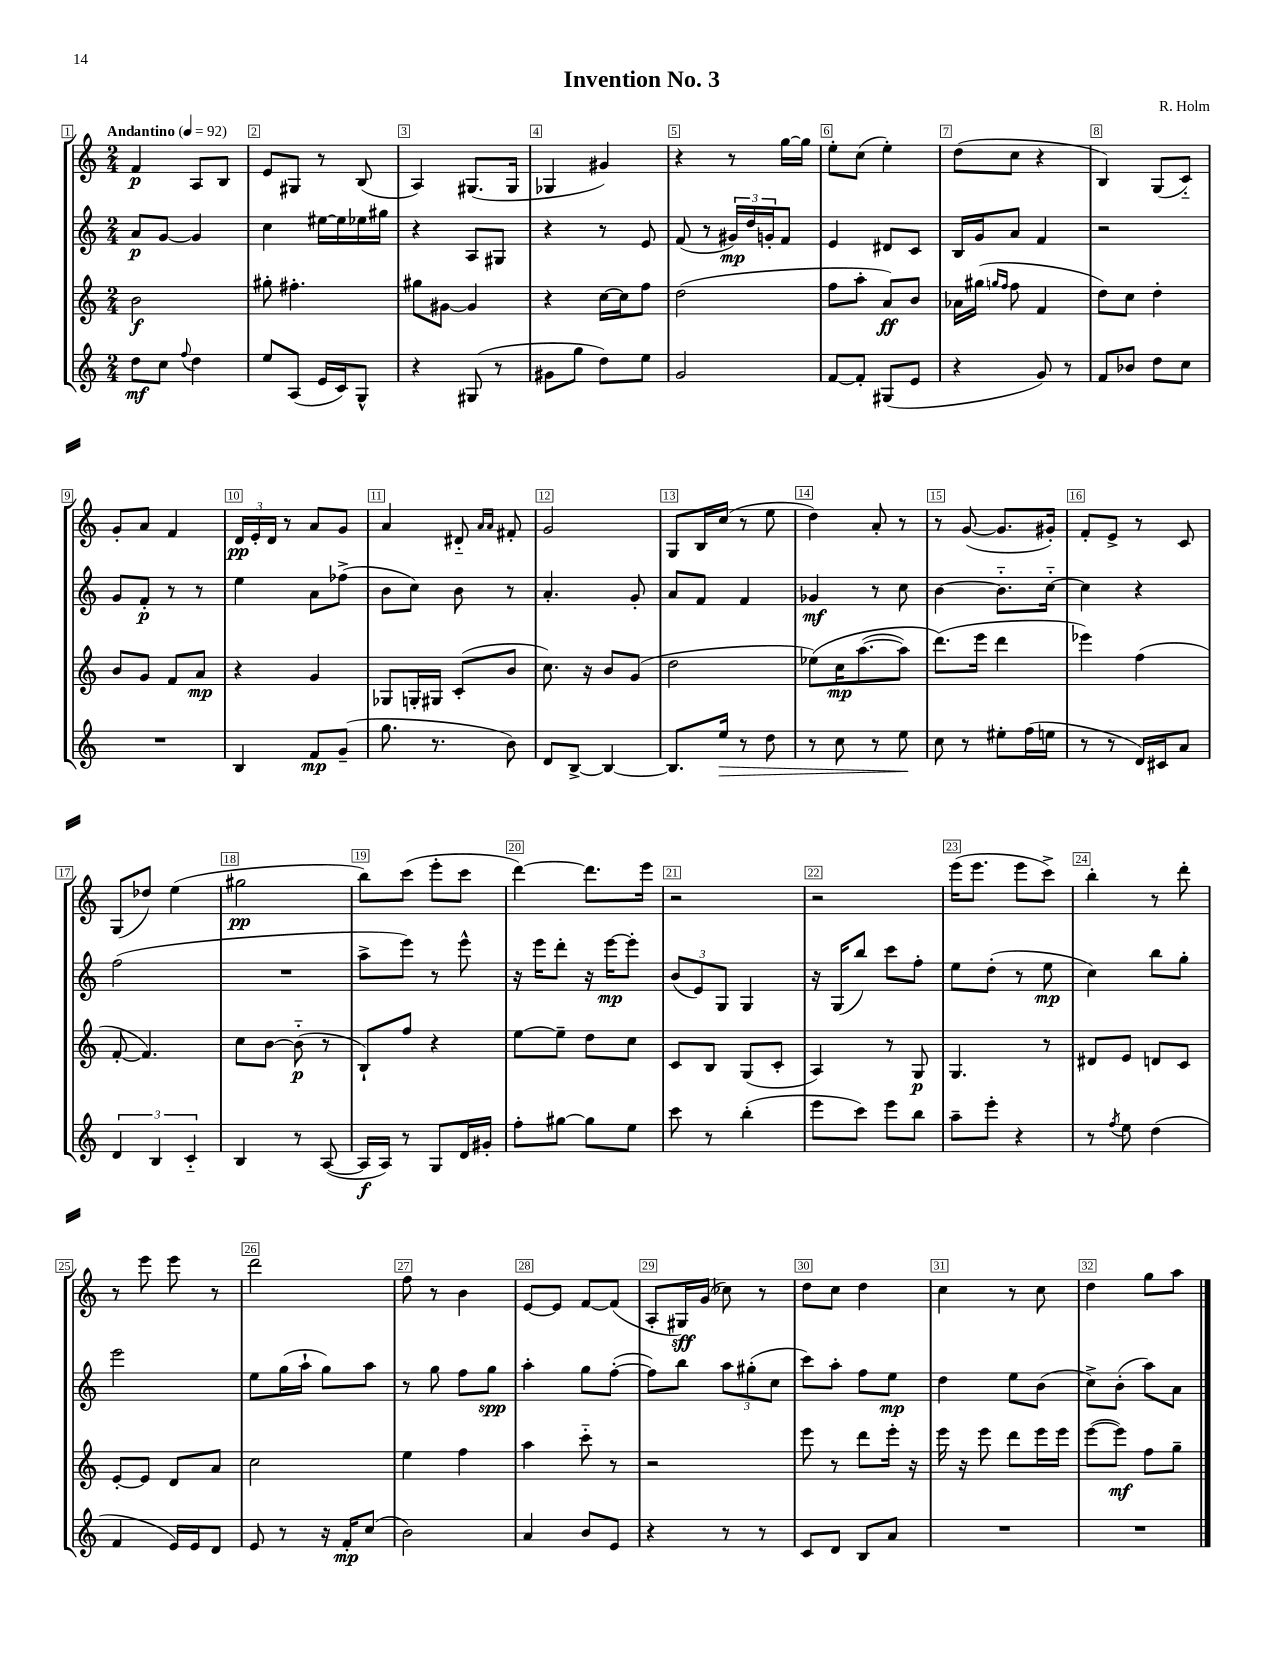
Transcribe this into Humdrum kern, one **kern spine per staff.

**kern	**kern	**kern	**kern
*staff4	*staff3	*staff2	*staff1
*clefG2	*clefG2	*clefG2	*clefG2
*k[]	*k[]	*k[]	*k[]
*M2/4	*M2/4	*M2/4	*M2/4
*MM92	*MM92	*MM92	*MM92
8dd	2b	8a	4f
8cc	.	[8g	.
8qqff	.	.	.
4dd	.	4g]	8A
.	.	.	8B
=	=	=	=
8ee	8gg#'	4cc	8e
(8A	4.ff#'	.	8G#
16e	.	[16ee#	8r
16c)	.	16ee#]	.
8G^^	.	16ee-	(8B
.	.	16gg#	.
=	=	=	=
4r	8gg#	4r	4A)
.	[8g#	.	.
(8G#	4g#]	8A	(8.G#
8r	.	8G#	.
.	.	.	16G#
=	=	=	=
8g#	4r	4r	4G-
8gg	.	.	.
8dd)	[16cc	8r	4g#)
.	16cc]	.	.
8ee	8ff	8e	.
=	=	=	=
2g	(2dd	(8f	4r
.	.	8r	.
.	.	24g#)	8r
.	.	24dd	.
.	.	24g'	.
.	.	8f	[16gg
.	.	.	16gg]
=	=	=	=
[8f	8ff	4e	8ee'
8f']	8aa'	.	(8cc
(8G#	8a)	8d#	4ee')
8e	8b	8c	.
=	=	=	=
4r	16a-	16B	(8dd
.	(16gg#	16g	.
.	16qqgg	.	.
.	16qqff	.	.
.	8ff	8a	8cc
8g)	4f	4f	4r
8r	.	.	.
=	=	=	=
8f	8dd)	2r	4B)
8b-	8cc	.	.
8dd	4dd'	.	(8G
8cc	.	.	8c'~)
=	=	=	=
2r	8b	8g	8g'
.	8g	8f'	8a
.	8f	8r	4f
.	8a	8r	.
=	=	=	=
4B	4r	4ee	24d
.	.	.	24e'
.	.	.	24d
.	.	.	8r
8f	4g	8a	8a
(8g~	.	(8ff-^	8g
=	=	=	=
8.gg	8G-	8b	4a
.	16G'	8cc)	.
8.r	16G#	.	.
.	(8c'	8b	8d#'~
.	.	.	16qqa
.	.	.	16qqa
8b)	8b	8r	8f#'
=	=	=	=
8d	8.cc)	4.a'	2g
[8B^	.	.	.
.	16r	.	.
4B_	8b	.	.
.	(8g	8g'	.
=	=	=	=
8.B]	2dd	8a	8G
.	.	8f	16B
16ee	.	.	(16cc
8r	.	4f	8r
8dd	.	.	8ee
=	=	=	=
8r	&(8ee-)	4g-	4dd)
8cc	16cc	.	.
.	([8.aa	.	.
8r	.	8r	8a'
8ee	8aa])	8cc	8r
=	=	=	=
8cc	(8.ddd&)	[4b	8r
8r	.	.	([8g
.	16eee	.	.
8ee#'	4ddd	8.b'~]	8.g]
(16ff	.	.	.
16ee	.	[16cc'~	16g#')
=	=	=	=
8r	4eee-)	4cc]	8f'
8r	.	.	8e^
16d)	(4ff	4r	8r
16c#	.	.	.
8a	.	.	8c
=	=	=	=
6d	[8f'	(2ff	(8G
.	4.f])	.	8dd-)
6B	.	.	.
.	.	.	(4ee
6c'~	.	.	.
=	=	=	=
4B	8cc	2r	2gg#
.	[8b	.	.
8r	(8b'~]	.	.
([8A	8r	.	.
=	=	=	=
16A]	8B`)	8aa^	8bb)
16A)	.	.	.
8r	8ff	8eee)	(8ccc
8G	4r	8r	8eee'
16d	.	8eee^^	8ccc
16g#'	.	.	.
=	=	=	=
8ff'	[8ee	16r	[4ddd)
.	.	16eee	.
[8gg#	8ee~]	8ddd'	.
8gg#]	8dd	16r	8.ddd]
.	.	[16eee	.
8ee	8cc	8eee']	.
.	.	.	16eee
=	=	=	=
8ccc	8c	(12b	2r
.	.	12e)	.
8r	8B	.	.
.	.	12G	.
(4bb'	(8G	4G	.
.	8c'	.	.
=	=	=	=
8eee	4A)	16r	2r
.	.	(16G	.
8ccc)	.	8bb)	.
8eee	8r	8ccc	.
8bb	8G	8ff'	.
=	=	=	=
8aa~	4.G	8ee	(16eee
.	.	.	8.eee
8eee'	.	(8dd'	.
4r	.	8r	8eee
.	8r	8ee	8ccc^)
=	=	=	=
8r	8d#	4cc)	4bb'
8qff	.	.	.
8ee	8e	.	.
(4dd	8d	8bb	8r
.	8c	8gg'	8ddd'
=	=	=	=
4f	[8e'	2eee	8r
.	8e]	.	8eee
16e)	8d	.	8eee
16e	.	.	.
8d	8a	.	8r
=	=	=	=
8e	2cc	8ee	2ddd
8r	.	(16gg	.
.	.	16aa`	.
16r	.	8gg)	.
16f'	.	.	.
(8cc	.	8aa	.
=	=	=	=
2b)	4ee	8r	8ff
.	.	8gg	8r
.	4ff	8ff	4b
.	.	8gg	.
=	=	=	=
4a	4aa	4aa'	[8e
.	.	.	8e]
8b	8ccc'~	8gg	[8f
8e	8r	([8ff'	(8f]
=	=	=	=
4r	2r	8ff])	8A'
.	.	8bb	16G#)
.	.	.	(16g
8r	.	12aa	8cc-)
.	.	(12gg#'	.
8r	.	.	8r
.	.	12cc	.
=	=	=	=
8c	8eee	8ccc)	8dd
8d	8r	8aa'	8cc
8B	8ddd	8ff	4dd
8a	16eee'	8ee	.
.	16r	.	.
=	=	=	=
2r	16eee	4dd	4cc
.	16r	.	.
.	8eee	.	.
.	8ddd	8ee	8r
.	16eee	(8b	8cc
.	16eee	.	.
=	=	=	=
2r	([8eee	8cc^)	4dd
.	8eee])	(8b'	.
.	8ff	8aa)	8gg
.	8gg~	8a	8aa
==	==	==	==
*-	*-	*-	*-
